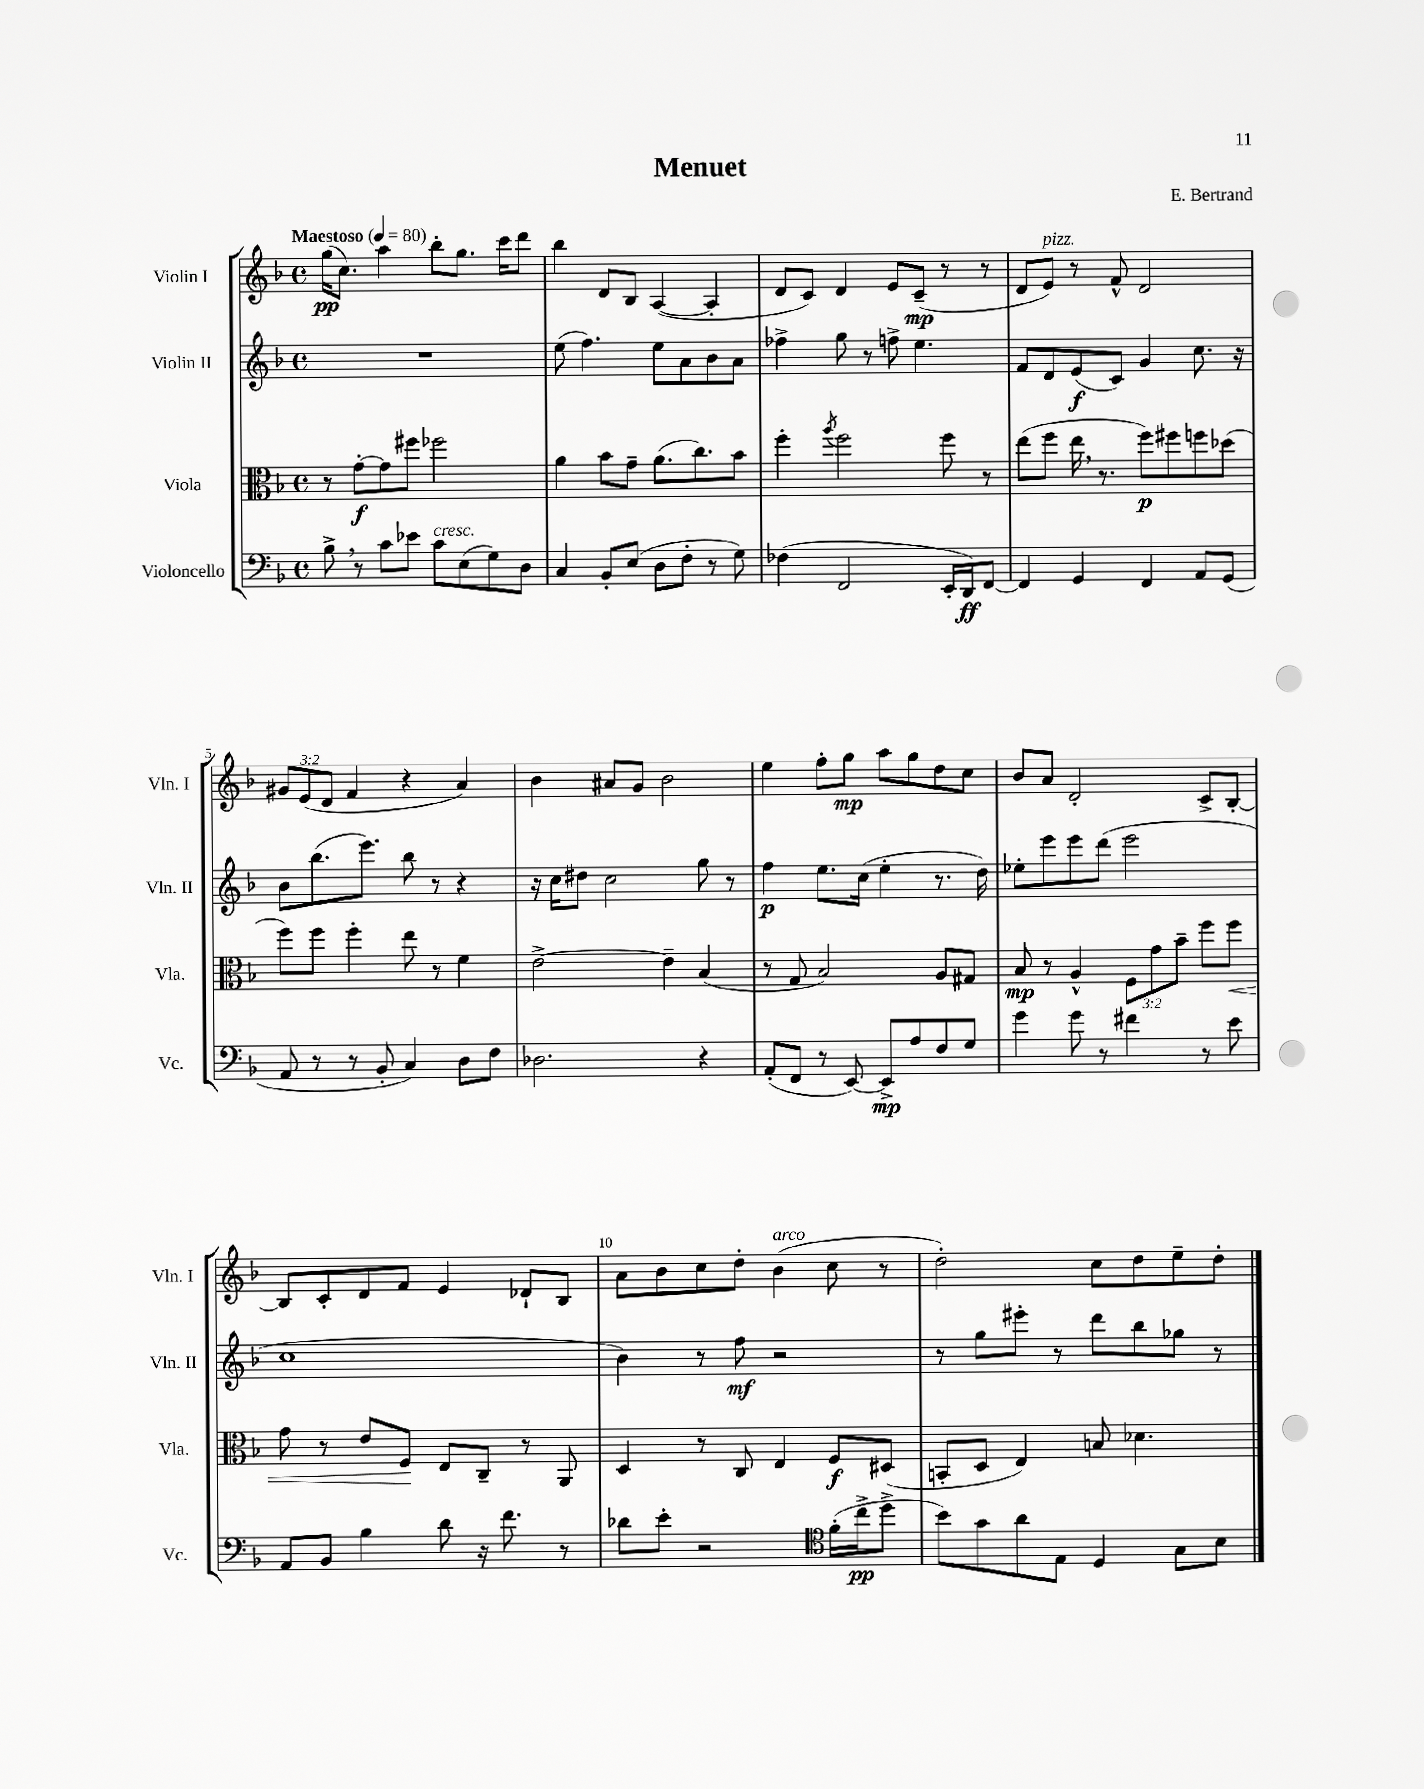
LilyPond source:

\header { title = "Menuet" composer = "E. Bertrand" }
<<
\new StaffGroup <<
\new Staff = "s0" \with { instrumentName = "Violin I" shortInstrumentName = "Vln. I" } {
    \clef treble \key f \major \defaultTimeSignature \time 4/4 \override Staff.TupletNumber.text = #tuplet-number::calc-fraction-text \tempo "Maestoso" 4 = 80
    g''16\pp( c''8.) a''4 bes''8-. g''8. c'''16 d'''8 |
    bes''4 d'8 bes8 a4~( a4-. |
    d'8 c'8) d'4 e'8 c'8--\mp( r8 r8 |
    d'8 e'8^\markup { \italic "pizz." }) r8 f'8-^ d'2 |
    \tuplet 3/2 { gis'8 e'8( d'8 } f'4 r4 a'4) |
    bes'4 ais'8 g'8 bes'2 |
    e''4 f''8-. g''8\mp a''8 g''8 d''8 c''8 |
    bes'8 a'8 d'2-. c'8-> bes8~-. |
    bes8 c'8-. d'8 f'8 e'4 des'8-! bes8 |
    a'8 bes'8 c''8 d''8-. bes'4^\markup { \italic "arco" }( c''8 r8 |
    d''2-.) c''8 d''8 e''8-- d''8-. \bar "|." |
}
\new Staff = "s1" \with { instrumentName = "Violin II" shortInstrumentName = "Vln. II" } {
    \clef treble \key f \major \defaultTimeSignature \time 4/4
    R1 |
    e''8( f''4.) e''8 a'8 bes'8 a'8 |
    fes''4-> g''8 r8 f''8-> e''4. |
    f'8 d'8 e'8\f( c'8) g'4 c''8. r16 |
    bes'8 bes''8.( e'''8.) bes''8 r8 r4 |
    r16 c''16 dis''8 c''2 g''8 r8 |
    f''4\p e''8. c''16( e''4-. r8. d''16) |
    ees''8-. e'''8 e'''8 d'''8( e'''2 |
    c''1 |
    bes'4) r8 f''8\mf r2 |
    r8 g''8 eis'''8-. r8 d'''8 bes''8 ges''8 r8 \bar "|." |
}
\new Staff = "s2" \with { instrumentName = "Viola" shortInstrumentName = "Vla." } {
    \clef alto \key f \major \defaultTimeSignature \time 4/4 \override Staff.TupletNumber.text = #tuplet-number::calc-fraction-text
    r8 g'8~-.\f g'8 fis''8 fes''2 |
    a'4 bes'8 g'8-- a'8.( c''8.) bes'8 |
    f''4-. \acciaccatura { a''8 } f''2 f''8 r8 |
    e''8( f''8 e''16 \breathe r8. f''8\p) fis''8 f''8 des''8( |
    f''8) f''8 f''4-. e''8 r8 f'4 |
    e'2~-> e'4-- bes4( |
    r8 g8 bes2) a8 gis8 |
    bes8\mp r8 a4-^ \tuplet 3/2 { f8 g'8 bes'8-- } f''8 f''8\< |
    g'8 r8 e'8 f8\! e8 c8-- r8 a,8 |
    d4 r8 c8 e4 f8\f dis8( |
    b,8-. d8 e4) b8 des'4. \bar "|." |
}
\new Staff = "s3" \with { instrumentName = "Violoncello" shortInstrumentName = "Vc." } {
    \clef bass \key f \major \defaultTimeSignature \time 4/4
    bes8-> \breathe r8 c'8 ees'8 c'8^\markup { \italic "cresc." } e8( g8) d8 |
    c4 bes,8-. e8( d8 f8-. r8 g8) |
    fes4( f,2 e,16-. d,16\ff) f,8~ |
    f,4 g,4 f,4 a,8 g,8( |
    a,8 r8 r8 bes,8-. c4) d8 f8 |
    des2. r4 |
    a,8-.( f,8 r8 e,8~) e,8->\mp a8 f8 g8 |
    g'4 g'8 r8 fis'4 r8 e'8 |
    a,8 bes,8 bes4 d'8 r16 f'8. r8 |
    des'8 e'8-. r2 \clef tenor f'16-.( c''16->\pp d''8-> |
    bes'8) g'8 a'8 e8 d4 g8 bes8 \bar "|." |
}
>>
>>
\layout { \context { \Score \override BarNumber.break-visibility = ##(#f #t #t) barNumberVisibility = #(every-nth-bar-number-visible 5) } }
